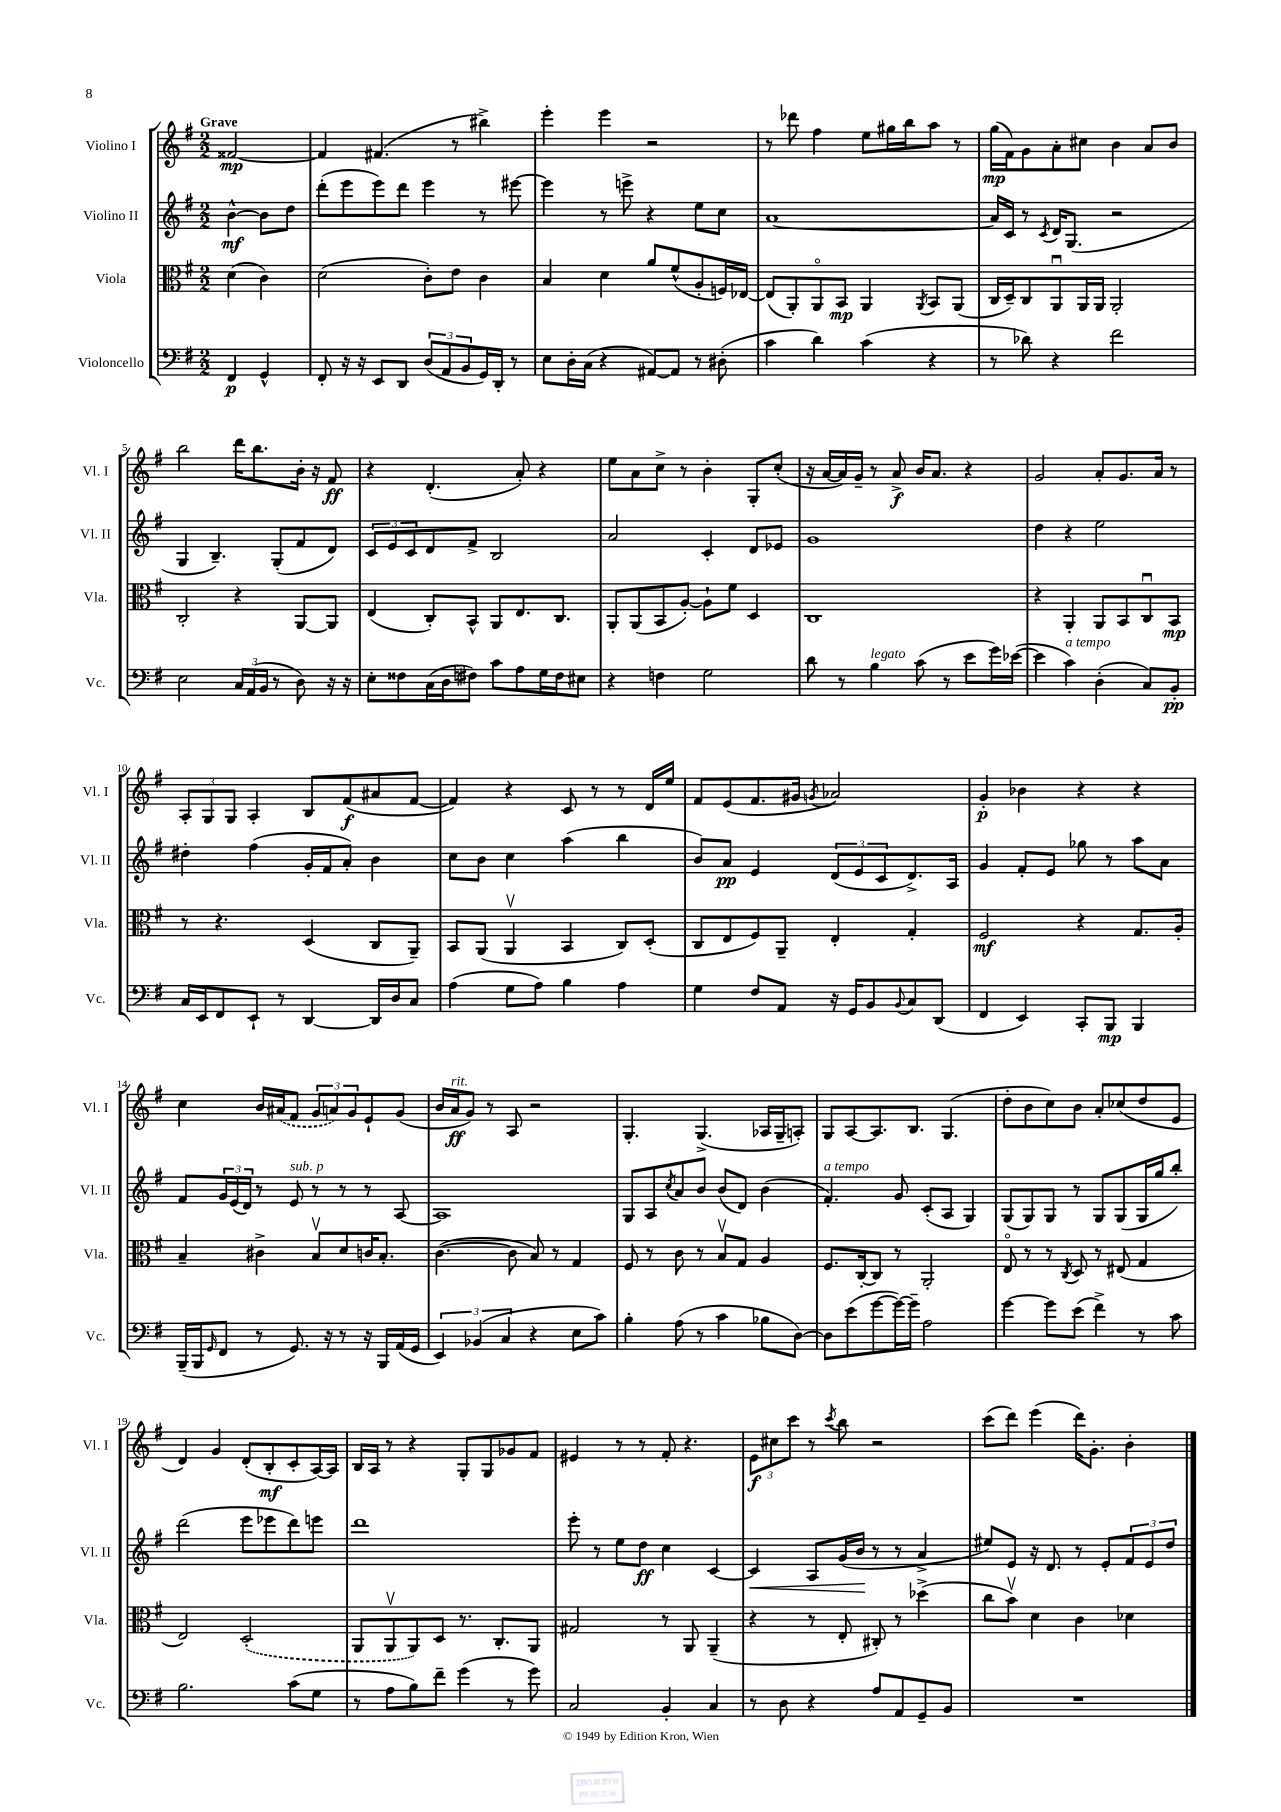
<<
\new StaffGroup <<
\new Staff = "s0" \with { instrumentName = "Violino I" shortInstrumentName = "Vl. I" } {
    \clef treble \key g \major \numericTimeSignature \time 2/2 \partial 2 \tempo "Grave"
    fisis'2~\mp |
    fisis'4 fis'4.( r8 bis''4->) |
    e'''4-. e'''4 r2 |
    r8 des'''8 fis''4 e''8 gis''16 b''16 a''8 r8 |
    g''16\mp( fis'16) g'8 a'8-. cis''8 b'4 a'8 b'8 |
    b''2 d'''16 b''8. b'16-. r16 fis'8\ff |
    r4 d'4.-.( a'8-.) r4 |
    e''8 a'8 c''8-> r8 b'4-. g8-. c''8-.( |
    r16 a'16~ a'16) g'16-- r8 a'8->\f b'16 a'8. r4 |
    g'2 a'8-. g'8. a'16 r8 |
    \tuplet 3/2 { a8-. g8 g8 } a4-. b8 fis'8\f( ais'8 fis'8~ |
    fis'4) r4 c'8 r8 r8 d'16 e''16 |
    fis'8 e'8( fis'8. gis'16 \acciaccatura { g'8 } aes'2) |
    g'4-.\p bes'4 r4 r4 |
    c''4 b'16 \once \slurDashed ais'16( fis'8 \tuplet 3/2 { g'8 a'8) g'8 } e'8-! g'8( |
    b'16 a'16\ff^\markup { \italic "rit." } g'8) r8 a8 r2 |
    g4.-. g4.->( aes16 g16-- a8-.) |
    g8 a8~ a8. b8. g4.( |
    d''8-. b'8 c''8) b'8 a'8-. ces''8( d''8 e'8 |
    d'4) g'4 d'8-.( b8-.\mf c'8-. a16~) a16 |
    b16 a16 r8 r4 g8-. g8 ges'8 fis'8 |
    eis'4 r8 r8 fis'8-. r4. |
    \tuplet 3/2 { e'8\f cis''8 c'''8 } r8 \acciaccatura { c'''8 } b''8 r2 |
    c'''8( d'''8) e'''4( d'''16) g'8.-. b'4-. \bar "|." |
}
\new Staff = "s1" \with { instrumentName = "Violino II" shortInstrumentName = "Vl. II" } {
    \clef treble \key g \major \numericTimeSignature \time 2/2 \partial 2
    b'4~-^\mf b'8 d''8 |
    d'''8-.( e'''8 e'''8) d'''8 e'''4 r8 eis'''8~ |
    eis'''4 r8 e'''8-> r4 e''8 c''8 |
    a'1~ |
    a'16 c'16 r8 \acciaccatura { c'8 } d'16 g8.( r2 |
    g4 b4.--) g8-.( fis'8 d'8) |
    \tuplet 3/2 { c'8 e'8 c'8 } d'8 fis'8-> b2 |
    a'2 c'4-. d'8 ees'8 |
    g'1 |
    d''4 r4 e''2 |
    dis''4-. fis''4( g'16-. fis'16 a'8-.) b'4 |
    c''8 b'8 c''4 a''4( b''4 |
    b'8) a'8\pp e'4 \tuplet 3/2 { d'8( e'8 c'8 } d'8.->) a16 |
    g'4 fis'8-. e'8 ges''8 r8 a''8 a'8 |
    fis'8 \tuplet 3/2 { g'16 e'16( d'16) } r8 e'8^\markup { \italic "sub. p" } r8 r8 r8 a8~ |
    a1 |
    g8 a8 \acciaccatura { c''8 } a'8 b'8 b'8( d'8) b'4( |
    fis'4.-.^\markup { \italic "a tempo" }) g'8 c'8-.( a8 g4) |
    g8( g8) g8 r8 g8 g8( g16 g''16 b''8-.) |
    d'''2( e'''8 ees'''8 d'''8) e'''8 |
    d'''1 |
    e'''8-. r8 e''8 d''8\ff c''4 c'4~ |
    c'4\< a8 g'16( b'16\! r8 r8 a'4-> |
    eis''8) e'8 r16 d'8. r8 e'8-. \tuplet 3/2 { fis'8 e'8 d''8 } \bar "|." |
}
\new Staff = "s2" \with { instrumentName = "Viola" shortInstrumentName = "Vla." } {
    \clef alto \key g \major \numericTimeSignature \time 2/2 \partial 2
    d'4( c'4) |
    d'2( c'8-.) e'8 c'4 |
    b4 d'4 a'8 fis'8-^( a8-. f16) ees16~ |
    ees8( a,8-.) a,8\flageolet b,8\mp a,4 \acciaccatura { a,8 } b,8 a,8( |
    c16 d16--) c8 a,8\downbow a,16 a,16 a,2-. |
    c2-. r4 a,8~ a,8 |
    e4( c8-.) b,8-^ a,8 e8. c8. |
    a,8-. a,8( b,8 a8~-.) a8-! fis'8 d4 |
    c1 |
    r4 a,4-. a,8 b,8 c8\downbow b,8\mp |
    r8 r4. d4( c8 a,8--) |
    b,8 a,8( a,4\upbow b,4 c8) d8-.( |
    c8 e8 fis8) a,8-- e4-. g4-. |
    fis2\mf r4 g8. a16-. |
    b4-- cis'4-> b8\upbow d'8 c'16 b8.-. |
    c'4.~( c'8 b8) r8 g4 |
    fis8 r8 c'8 r8 b8\upbow g8 a4 |
    fis8. c16~-. c8 r8 a,2-. |
    e8\flageolet r8 r8 \acciaccatura { c8 } d8 r8 eis8( g4 |
    e2) \once \slurDashed d2-.( |
    a,8 a,8\upbow a,8) d8 r8. c8.-. a,8 |
    gis2 r8 a,8 a,4--( |
    r4 r8 e8-. cis8-.) r8 des''4->( |
    c''8 b'8\upbow) d'4 c'4 des'4 \bar "|." |
}
\new Staff = "s3" \with { instrumentName = "Violoncello" shortInstrumentName = "Vc." } {
    \clef bass \key g \major \numericTimeSignature \time 2/2 \partial 2
    fis,4\p g,4-^ |
    fis,8-. r16 r16 e,8 d,8 \tuplet 3/2 { d8( a,8 b,8 } g,16) d,16-. r8 |
    e8 d16-. c16( r4 ais,8~) ais,8 r8 dis8-.( |
    c'4 d'4) c'4( r4 |
    r8 des'8) r4 fis'2 |
    e2 \tuplet 3/2 { c16 a,16( b,16 } r8 d8) r16 r16 |
    e8-. fisis8 c16( d16 fis8) c'8 a8 g16 fis16 eis8 |
    r4 f4 g2 |
    d'8 r8 b4^\markup { \italic "legato" } c'8( r8 e'8 g'16) ees'16~( |
    ees'4 c'4^\markup { \italic "a tempo" }) d4-.( c8) b,8-.\pp |
    c16 e,16 fis,8 e,8-! r8 d,4~ d,16 d16 c8 |
    a4( g8 a8) b4 a4 |
    g4 fis8 a,8 r16 g,16 b,8 \appoggiatura { b,8 } c8 d,8( |
    fis,4 e,4) c,8-. b,,8\mp b,,4 |
    b,,16--( b,,16 \grace { g,16 } fis,8 r8 g,8.) r16 r8 r16 b,,16 a,16( g,16 |
    \tuplet 3/2 { e,4) bes,4( c4 } r4 e8 c'8) |
    b4-. a8( r8 c'4 bes8 d8~) |
    d8 e'8( g'8~ g'16~) g'16-- a2 |
    g'4~ g'8 e'8( fis'4->) r8 c'8 |
    b2. c'8( g8 |
    r8 a8 b8) fis'8-- g'4( r8 g'8) |
    c2 b,4-. c4 |
    r8 d8 r4 a8 a,8 g,8-- b,8 |
    R1 \bar "|." |
}
>>
>>
